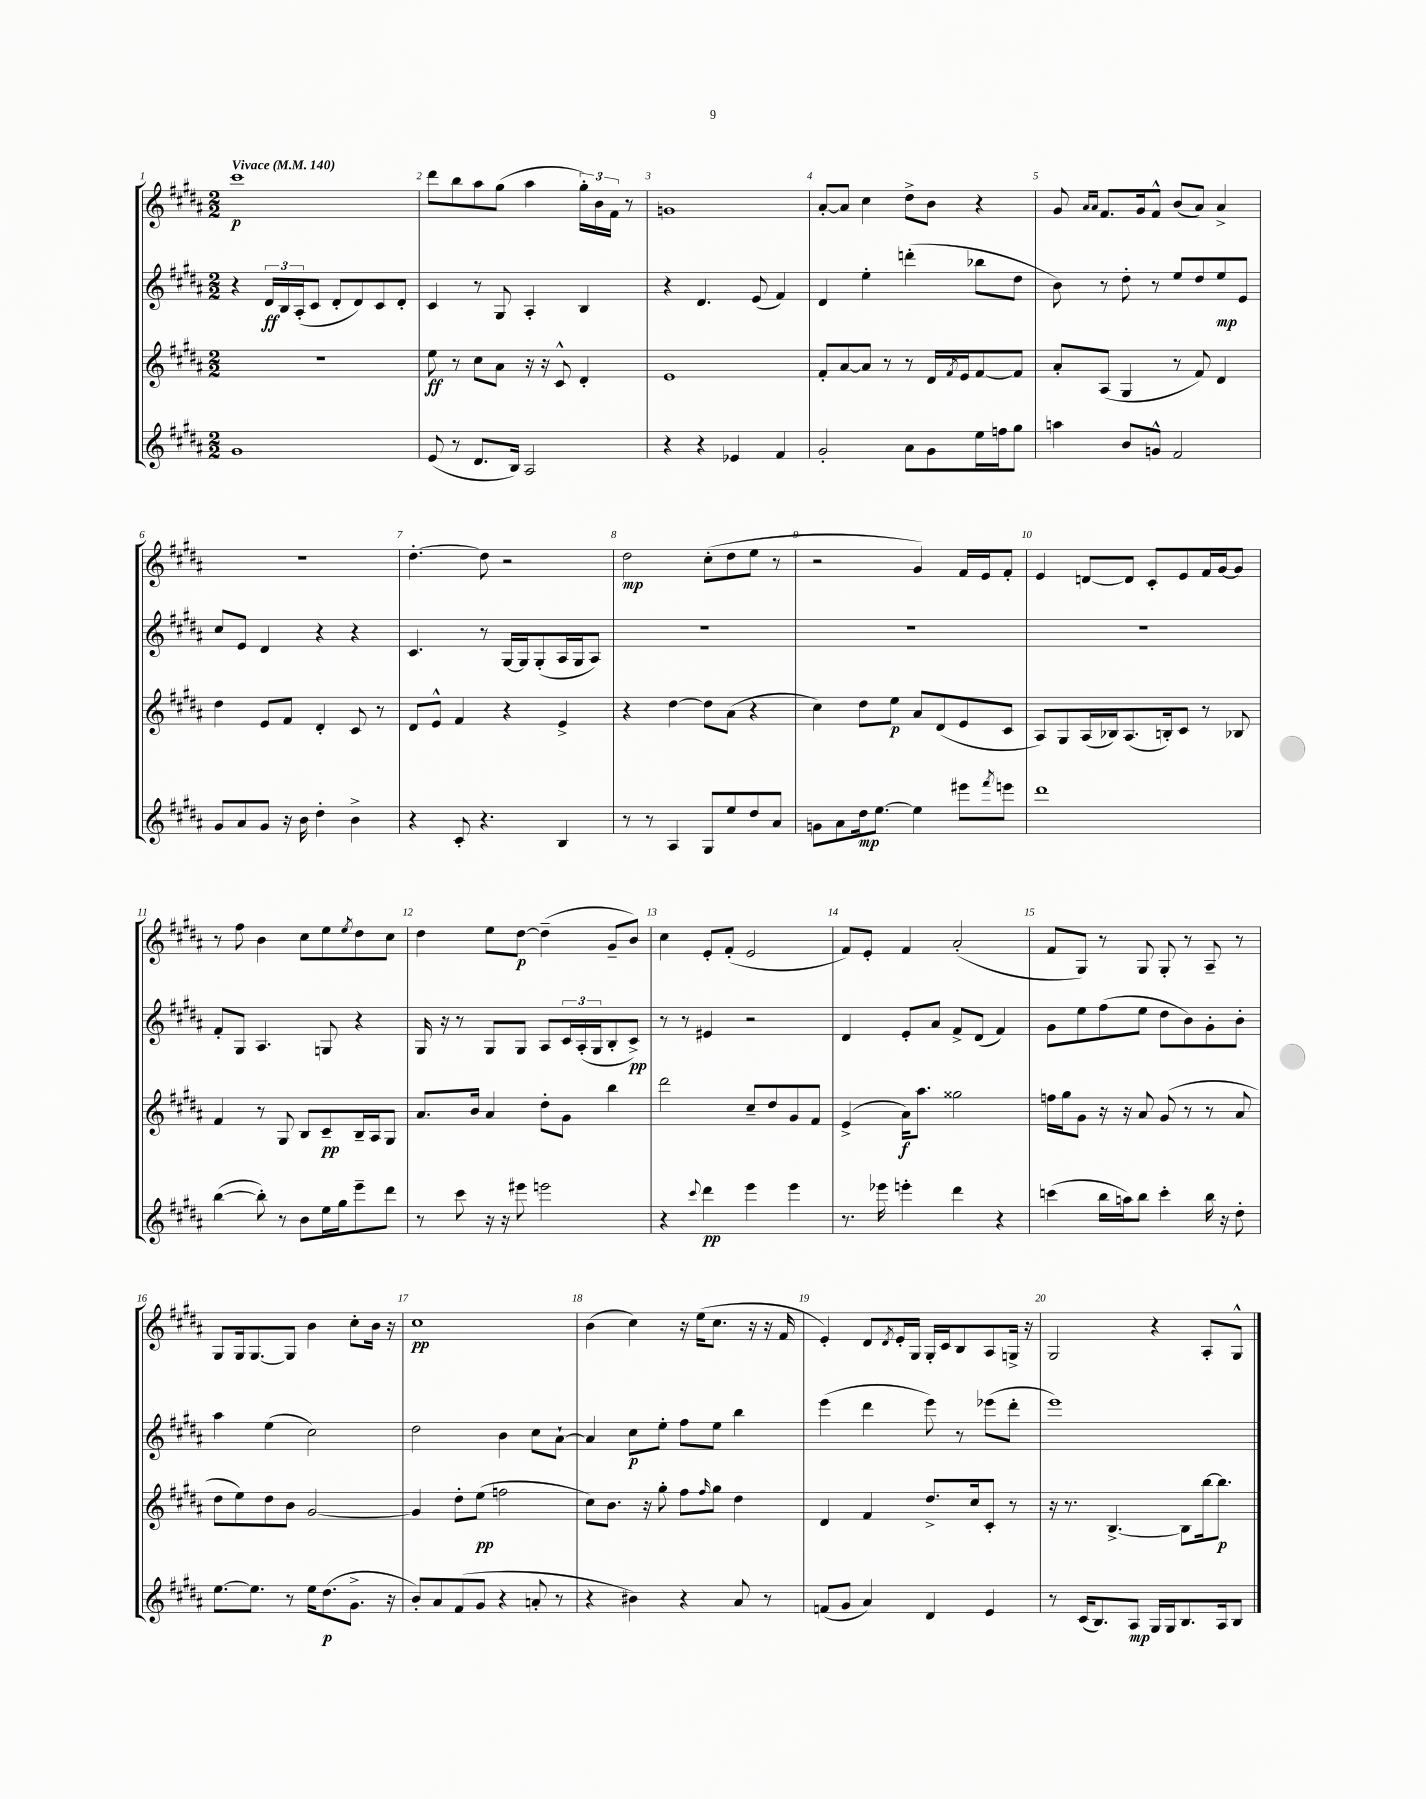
<<
\new StaffGroup <<
\new Staff = "s0" {
    \clef treble \key b \major \numericTimeSignature \time 2/2 \tempo "Vivace" 4 = 140
    cis'''1\p |
    dis'''8 b''8 ais''8 gis''8( ais''4 \tuplet 3/2 { gis''16-.) b'16 fis'16 } r8 |
    g'1 |
    ais'8~-. ais'8 cis''4 dis''8-> b'8 r4 |
    gis'8 \grace { ais'16 ais'16 } fis'8. gis'16 fis'8-^ b'8( ais'8) ais'4-> |
    R1 |
    dis''4.~-. dis''8 r2 |
    dis''2\mp cis''8-.( dis''8 e''8 r8 |
    r2 gis'4) fis'16 e'16 fis'8-. |
    e'4 d'8~ d'8 cis'8-. e'8 fis'16 gis'16~ gis'8 |
    r8 fis''8 b'4 cis''8 e''8 \acciaccatura { e''8 } dis''8 cis''8 |
    dis''4 e''8 dis''8~\p dis''4--( gis'8-- b'8) |
    cis''4 e'8-. fis'8-.( e'2 |
    fis'8) e'8-. fis'4 ais'2-.( |
    fis'8 gis8) r8 gis8 gis8-. r8 ais8-- r8 |
    gis8 gis16 gis8.~ gis8 b'4 cis''8-. b'16 r16 |
    cis''1\pp |
    b'4( cis''4) r16 e''16( cis''8. r16 r16 fis'16 |
    e'4-.) dis'8 \acciaccatura { dis'8 } e'16-. gis16 gis16-. cis'16 b8 ais8 g16-> r16 |
    gis2 r4 ais8-. gis8-^ \bar "|." |
}
\new Staff = "s1" {
    \clef treble \key b \major \numericTimeSignature \time 2/2
    r4 \tuplet 3/2 { dis'16\ff b16 ais16-.( } cis'8 dis'8-. dis'8) cis'8 dis'8-. |
    cis'4 r8 gis8 ais4-. b4 |
    r4 dis'4. e'8( fis'4) |
    dis'4 e''4-. d'''4-.( bes''8 dis''8 |
    b'8) r8 dis''8-. r8 e''8 dis''8 e''8\mp e'8 |
    cis''8 e'8 dis'4 r4 r4 |
    cis'4. r8 gis16~ gis16 gis8-.( ais16 gis16 ais8) |
    R1 |
    R1 |
    R1 |
    fis'8-. gis8 ais4. g8 r4 |
    gis16 r16 r8 gis8 gis8 ais8 \tuplet 3/2 { cis'16 ais16-.( gis16 } b8-. cis'8->\pp) |
    r8 r8 eis'4 r2 |
    dis'4 e'8-. ais'8 fis'8-> dis'8( fis'4) |
    gis'8 e''8 fis''8( e''8 dis''8 b'8) gis'8-. b'8-. |
    ais''4 e''4( cis''2) |
    dis''2 b'4 cis''8 ais'8~-! |
    ais'4 cis''8\p e''8-. fis''8 e''8 b''4 |
    e'''4( dis'''4 e'''8) r8 ees'''8( dis'''8-. |
    e'''1) \bar "|." |
}
\new Staff = "s2" {
    \clef treble \key b \major \numericTimeSignature \time 2/2
    R1 |
    e''8\ff r8 cis''8 ais'8 r16 r16 cis'8-^ dis'4-. |
    e'1 |
    fis'8-. ais'8~ ais'8 r8 r8 dis'16 \acciaccatura { fis'8 } e'16 fis'8~ fis'8 |
    ais'8-. ais8( gis4 r8 fis'8) dis'4 |
    dis''4 e'8 fis'8 dis'4-. cis'8 r8 |
    dis'8 e'8-^ fis'4 r4 e'4-> |
    r4 dis''4~ dis''8 ais'8( r4 |
    cis''4) dis''8 e''8\p ais'8 dis'8( e'8 cis'8 |
    ais8) gis8 ais16( bes16) ais8.( b16-.) cis'8 r8 bes8 |
    fis'4 r8 gis8 b8 cis'8--\pp b16-- ais16 gis8 |
    ais'8. b'16 ais'4 dis''8-. gis'8 b''4 |
    dis'''2 cis''8-- dis''8 gis'8 fis'8 |
    e'4->( ais'16\f) ais''8. gisis''2 |
    f''16 gis''16 gis'8 r16 r16 ais'8 gis'8( r8 r8 ais'8 |
    dis''8 e''8) dis''8 b'8 gis'2~ |
    gis'4 dis''8-. e''8\pp( f''2 |
    cis''8) b'8. r16 gis''8-. fis''8 \grace { fis''16 } gis''8 dis''4 |
    dis'4 fis'4 dis''8.-> cis''16 cis'8-. r8 |
    r16 r8. b4.~-> b8 b''16~ b''8.\p \bar "|." |
}
\new Staff = "s3" {
    \clef treble \key b \major \numericTimeSignature \time 2/2
    gis'1 |
    e'8( r8 dis'8. b16) ais2 |
    r4 r4 ees'4 fis'4 |
    gis'2-. ais'8 gis'8 e''16 f''16 gis''8 |
    a''4 b'8 g'8-^ fis'2 |
    gis'8 ais'8 gis'8 r16 b'16 dis''4-. b'4-> |
    r4 cis'8-. r4. b4 |
    r8 r8 ais4 gis8 e''8 dis''8 ais'8 |
    g'8 ais'8 dis''16\mp e''8.~ e''4 eis'''8 \acciaccatura { fis'''8 } e'''8 |
    dis'''1 |
    b''4~( b''8-.) r8 b'8 e''16 gis''16 e'''8-- dis'''8 |
    r8 cis'''8 r16 r16 eis'''8 e'''2 |
    r4 \appoggiatura { cis'''8 } dis'''4\pp e'''4 e'''4 |
    r8. ees'''16 e'''4-. dis'''4 r4 |
    c'''4( b''16 a''16) b''8 c'''4-. b''16 r16 dis''8-. |
    e''8.~ e''8. r8 e''16 dis''8.\p( gis'8.-> r16 |
    b'8-.) ais'8 fis'8( gis'8 r4 a'8-. r8 |
    r4 bis'4) r4 ais'8 r8 |
    f'8( gis'8 ais'4) dis'4 e'4 |
    r8 cis'16( b8.) ais8\mp gis16 gis16 b8. ais16 b8 \bar "|." |
}
>>
>>
\layout { \context { \Score \override BarNumber.break-visibility = ##(#f #t #t) barNumberVisibility = #all-bar-numbers-visible } }
